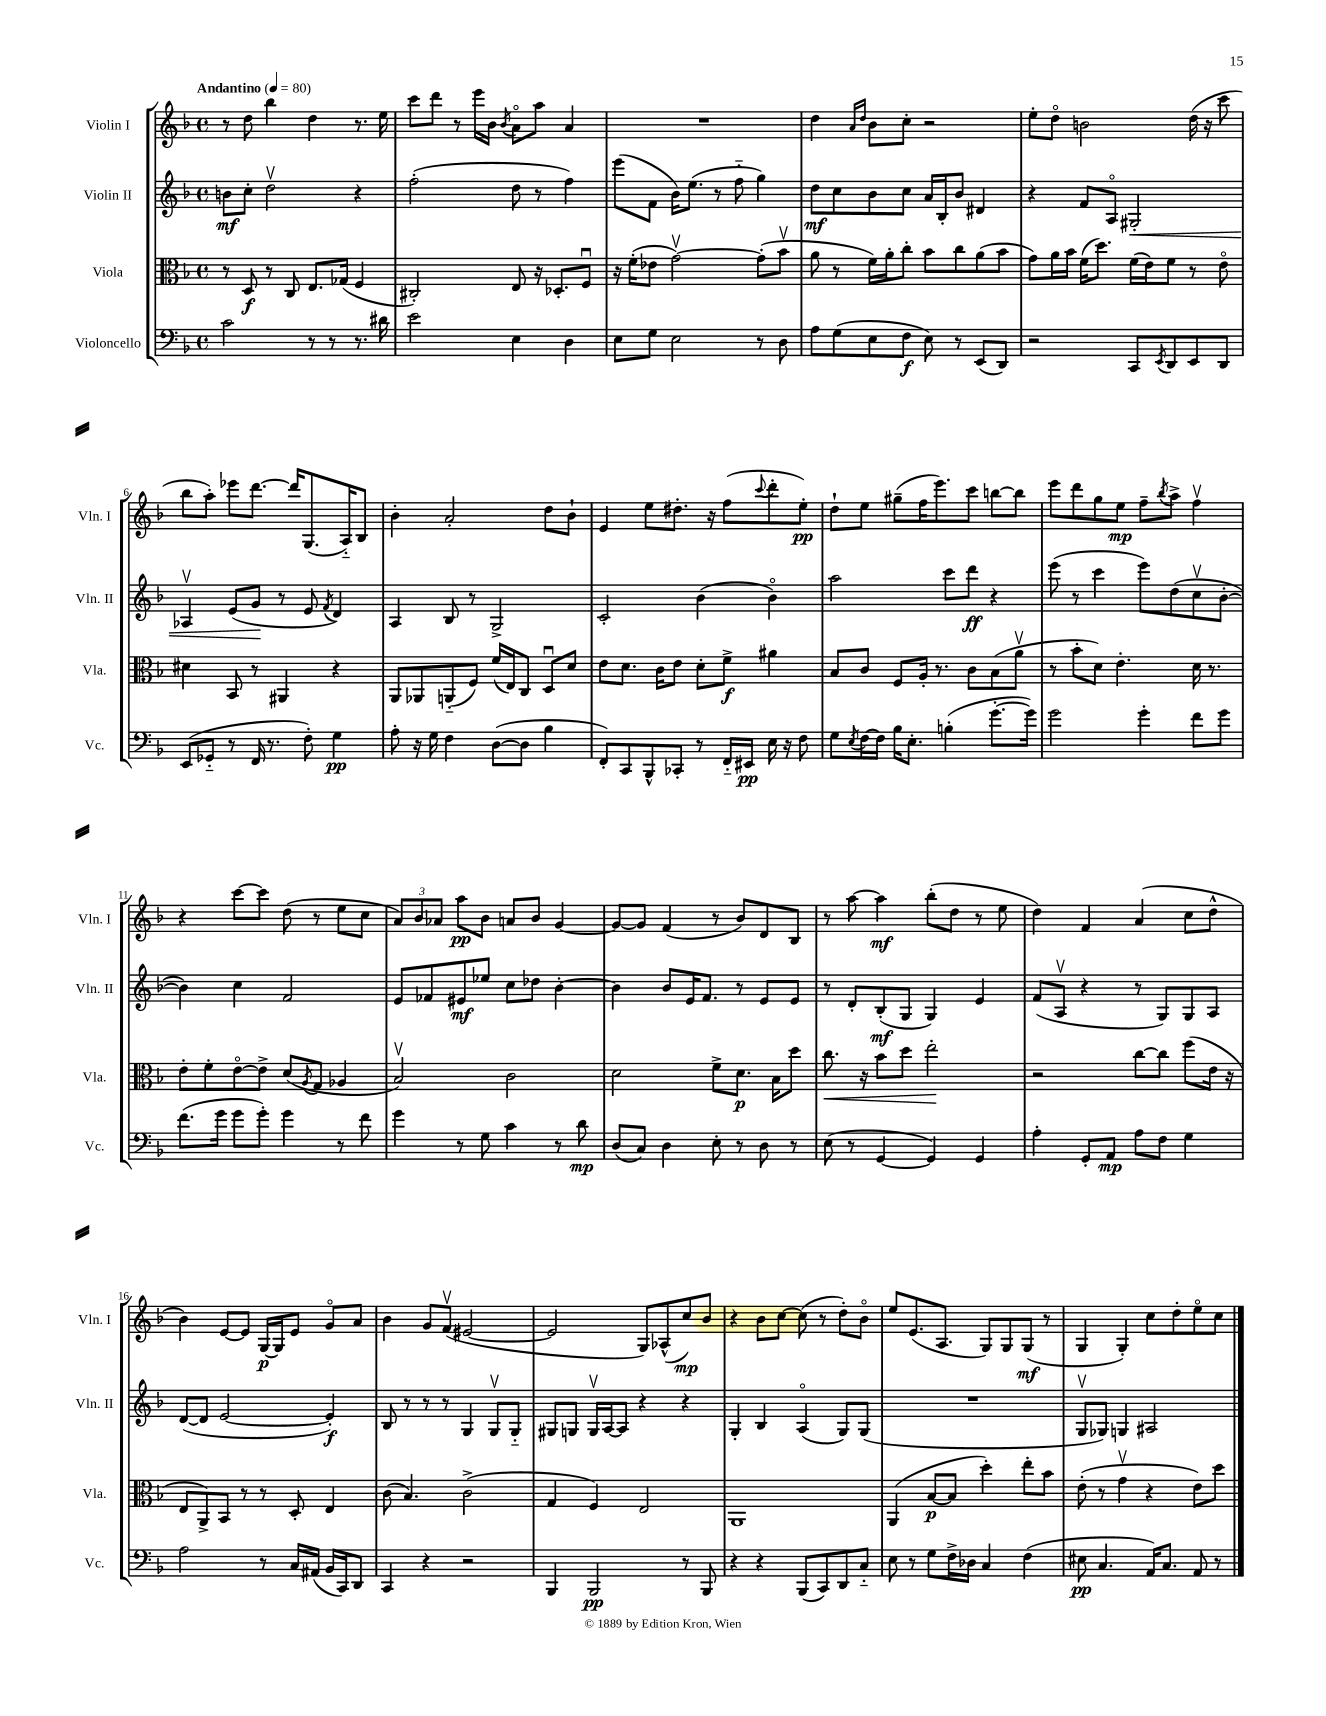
<<
\new StaffGroup <<
\new Staff = "s0" \with { instrumentName = "Violin I" shortInstrumentName = "Vln. I" } {
    \clef treble \key f \major \defaultTimeSignature \time 4/4 \tempo "Andantino" 4 = 80
    r8 d''8 bes''4 d''4 r8. e''16 |
    c'''8 d'''8 r8 e'''16 bes'16 \acciaccatura { bes'8 } a'8\flageolet a''8 a'4 |
    R1 |
    d''4 \grace { a'16 d''16 } bes'8 c''8-. r2 |
    e''8-. d''8\flageolet b'2 d''16( r16 c'''8 |
    bes''8 a''8-.) ees'''8 d'''8.~ d'''16 g8.( a16-_) bes8 |
    bes'4-. a'2-. d''8 bes'8-! |
    e'4 e''8 dis''8.-. r16 f''8( \appoggiatura { c'''8 } d'''8-. e''8-.\pp) |
    d''8-! e''8 gis''8--( f''16 e'''8.) c'''8 b''8~ b''8 |
    e'''8 d'''8 g''8 e''8\mp f''8-- \acciaccatura { bes''8 } a''8-> f''4\upbow |
    r4 c'''8~ c'''8 d''8( r8 e''8 c''8 |
    \tuplet 3/2 { a'8) bes'8 aes'8 } a''8\pp bes'8 a'8 bes'8 g'4~ |
    g'8~ g'8 f'4( r8 bes'8) d'8 bes8 |
    r8 a''8~ a''4\mf bes''8-.( d''8 r8 e''8 |
    d''4) f'4 a'4( c''8 d''8-^ |
    bes'4) e'8~ e'8 g16~\p g16 e'8 g'8\flageolet a'8 |
    bes'4 g'8 f'8\upbow( eis'2~ |
    eis'2 g8) aes8-^( c''8\mp) bes'8 |
    r4 bes'8 c''8~ c''8( r8 d''8-.) bes'8\flageolet |
    e''8 e'8.( a8. g8) g8 g8\mf( r8 |
    g4 g4-.) c''8 d''8-. e''8\flageolet c''8 \bar "|." |
}
\new Staff = "s1" \with { instrumentName = "Violin II" shortInstrumentName = "Vln. II" } {
    \clef treble \key f \major \defaultTimeSignature \time 4/4
    b'8\mf c''8-. d''2\upbow r4 |
    f''2-.( d''8 r8 f''4) |
    e'''8( f'8 bes'16) e''8.( r8 f''8-_ g''4) |
    d''8\mf c''8 bes'8 c''8 a'16 bes16-. bes'8 dis'4 |
    r4 f'8 a8\flageolet gis2-.\< |
    aes4\upbow e'8( g'8\! r8 e'8 \acciaccatura { f'8 } d'4) |
    a4 bes8 r8 g2-> |
    c'2-. bes'4( bes'4\flageolet) |
    a''2 c'''8 d'''8\ff r4 |
    e'''8( r8 c'''4 e'''8) d''8( c''8\upbow bes'8~-. |
    bes'4) c''4 f'2 |
    e'8 fes'8 eis'8\mf ees''8 c''8 des''8 bes'4~-. |
    bes'4 bes'8 e'16 f'8. r8 e'8 e'8 |
    r8 d'8-. bes8-.\mf( g8 g4) e'4 |
    f'8( a8\upbow r4 r8 g8) g8 a8 |
    d'8~( d'8 e'2~ e'4-.\f) |
    bes8 r8 r8 r8 g4 g8\upbow g8-_ |
    gis8 g8 g16\upbow a16~ a8 r4 r4 |
    g4-. bes4 a4\flageolet( g8) g8( |
    R1 |
    g8\upbow ges8) g4 ais2 \bar "|." |
}
\new Staff = "s2" \with { instrumentName = "Viola" shortInstrumentName = "Vla." } {
    \clef alto \key f \major \defaultTimeSignature \time 4/4
    r8 d8\f r8 c8 e8. ges16( f4 |
    cis2-.) e8 r16 des8.-. f8\downbow |
    r16 f'16-.( ees'8 g'2~\upbow) g'8-.( bes'8\upbow |
    a'8 r8 f'16) a'16-. c''8-. bes'8 c''8 a'8( bes'8 |
    g'8) a'16 bes'16 f'16( d''8.) f'16( e'16) f'8 r8 e'8\flageolet |
    dis'4 bes,8 r8 ais,4 r4 |
    a,8 aes,8 a,8-_( f8) f'16( e16) c8 d8\downbow d'8 |
    e'8 d'8. c'16 e'8 d'8-. f'8->\f ais'4 |
    bes8 c'8 f8 a16-. r8. c'8 bes8( a'8\upbow |
    r8 bes'8-. d'8) e'4.-. d'16 r8. |
    e'8-. f'8-. e'8~\flageolet e'8-> d'8( \acciaccatura { a8 } g8 aes4 |
    bes2\upbow) c'2 |
    d'2 f'8-> d'8.\p bes16 d''8 |
    c''8.\< r16 bes'8 d''8 e''2-.\! |
    r2 c''8~ c''8 f''8( e'16 r16 |
    e8 a,8->) bes,8 r8 r8 d8-. e4 |
    c'8( bes4.) c'2->( |
    g4 f4) e2 |
    a,1 |
    a,4( bes8~\p bes8 d''4-.) e''8-. bes'8 |
    e'8-.( r8 g'4\upbow r4 e'8) d''8 \bar "|." |
}
\new Staff = "s3" \with { instrumentName = "Violoncello" shortInstrumentName = "Vc." } {
    \clef bass \key f \major \defaultTimeSignature \time 4/4
    c'2 r8 r8 r8. dis'16 |
    e'2 e4 d4 |
    e8 g8 e2 r8 d8 |
    a8 g8( e8 f8\f e8) r8 e,8( d,8) |
    r2 c,8 \acciaccatura { e,8 } d,8 e,8 d,8 |
    e,8( ges,8-_ r8 f,16 r8. f8-.) g4\pp |
    a8-. r16 g16 f4 d8~( d8 bes4 |
    f,8-.) c,8 bes,,8-^ ces,8-. r8 f,16-_ eis,16\pp e16 r16 f8 |
    g8 \acciaccatura { e8 } f16~ f16 bes16 e8.-. b4-.( g'8.~-. g'16) |
    g'2 g'4-. f'8 g'8 |
    f'8.( g'16 g'8 g'8-.) g'4 r8 f'8 |
    g'4 r8 g8 c'4 r8 d'8\mp |
    d8( c8) d4 e8-. r8 d8 r8 |
    e8( r8 g,4~ g,4) g,4 |
    a4-. g,8-. a,8\mp a8 f8 g4 |
    a2 r8 c16 ais,16( bes,16 c,16) d,8 |
    c,4 r4 r2 |
    bes,,4 bes,,2\pp r8 bes,,8 |
    r4 r4 bes,,8( c,8) d,8 c8-_ |
    e8 r8 g8 f16-> des16 c4 f4( |
    eis8\pp c4. a,16) c8. a,8 r8 \bar "|." |
}
>>
>>
